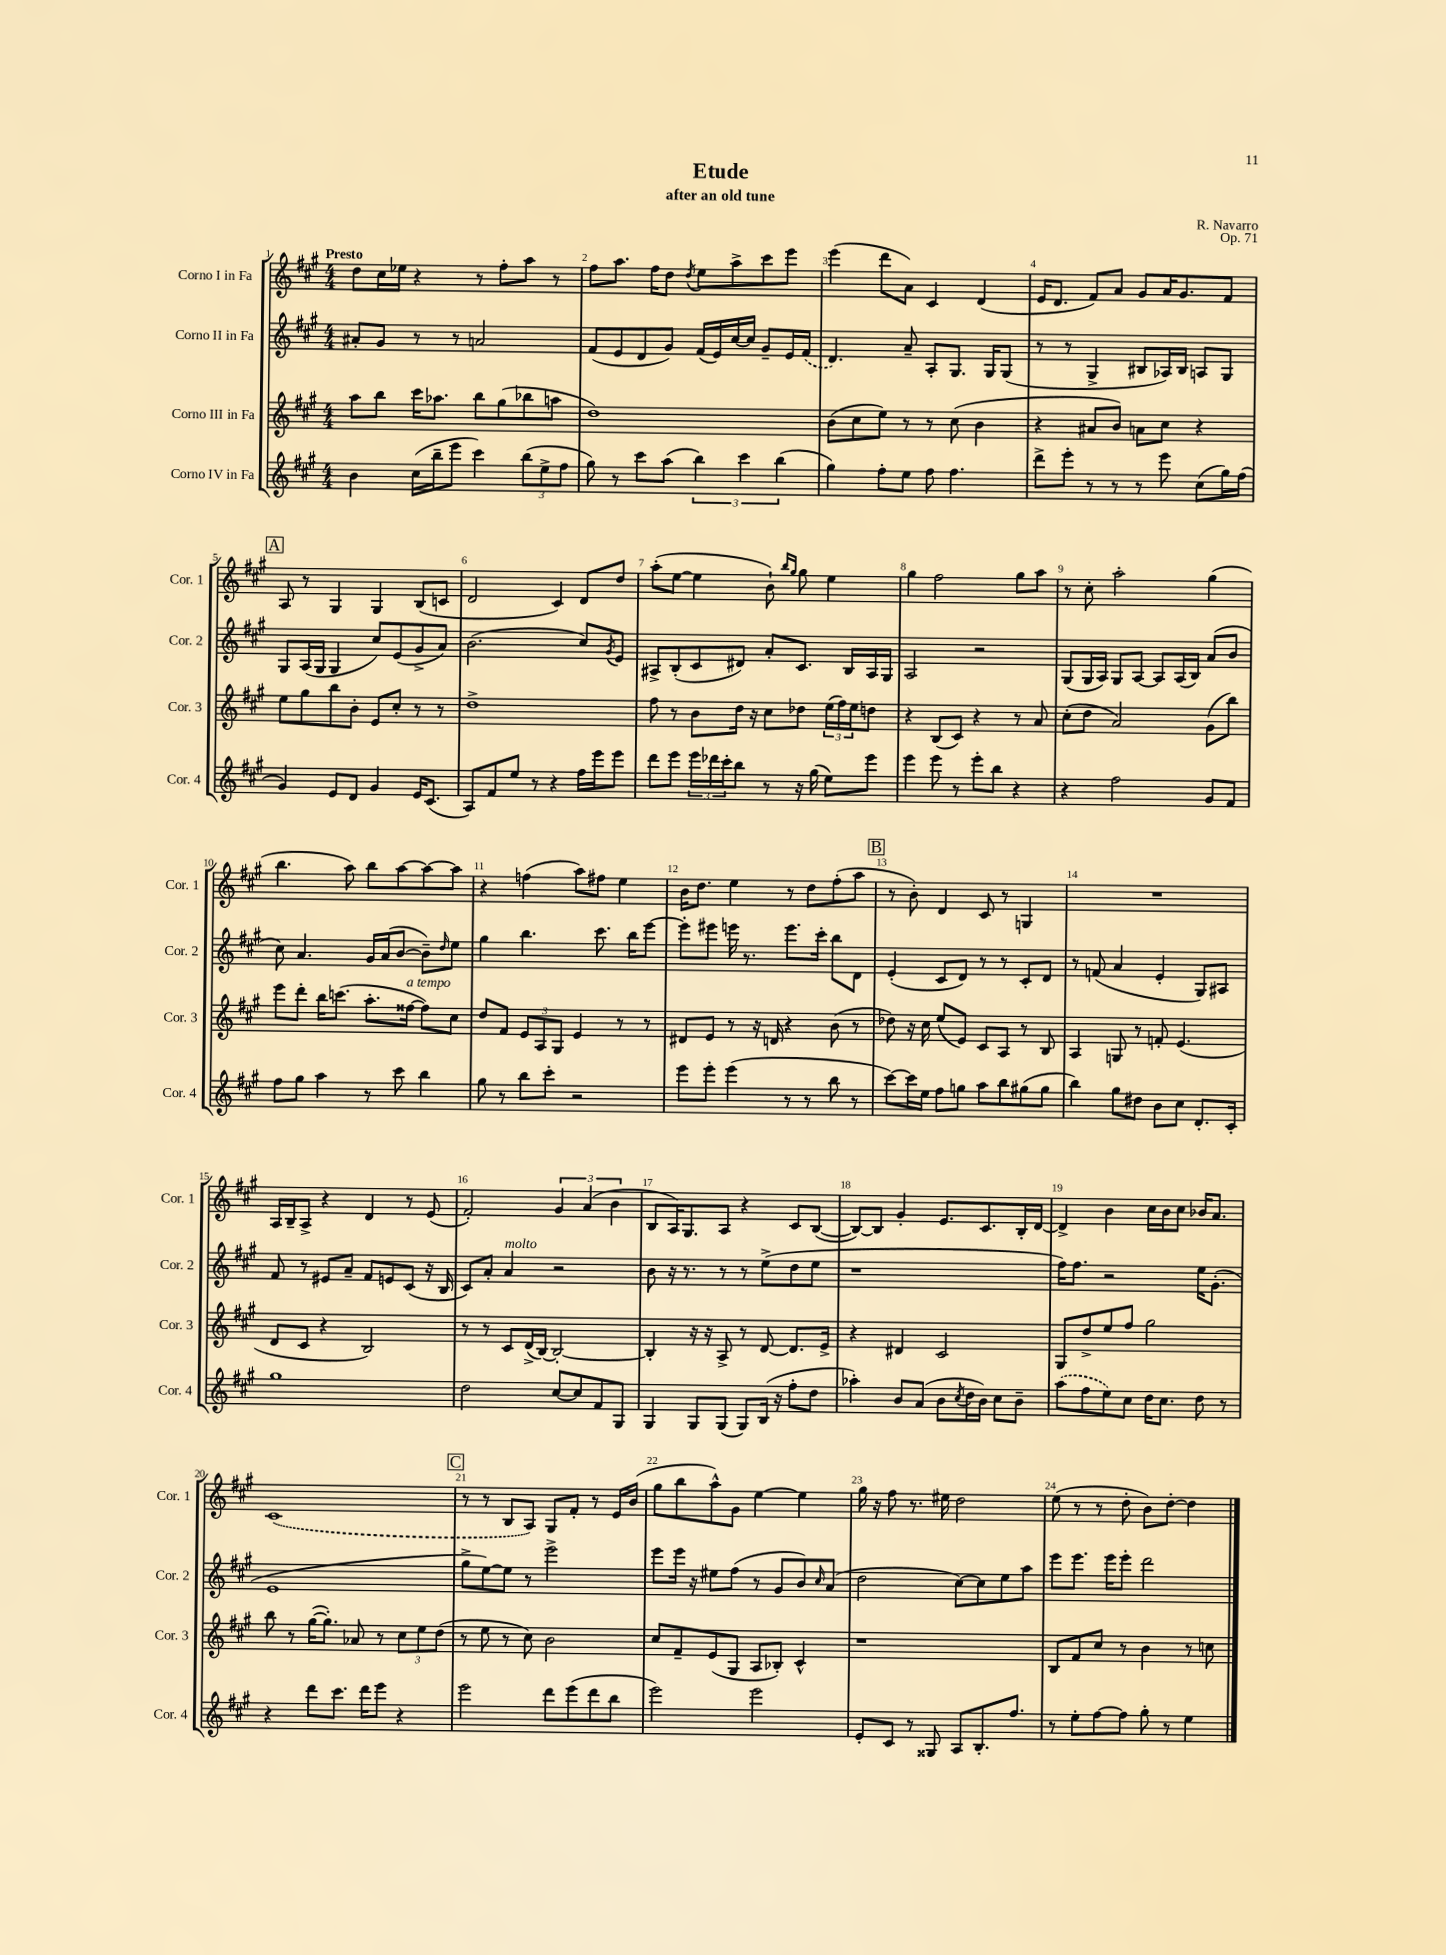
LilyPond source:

\header { title = "Etude" composer = "R. Navarro" subtitle = "after an old tune" opus = "Op. 71" }
<<
\new StaffGroup <<
\new Staff = "s0" \with { instrumentName = "Corno I in Fa" shortInstrumentName = "Cor. 1" } {
    \clef treble \key a \major \numericTimeSignature \time 4/4 \tempo "Presto"
    d''8 cis''16 ees''16 r4 r8 fis''8-. a''8 r8 |
    fis''8 a''8. fis''16 d''8 \acciaccatura { d''8 } e''8 a''8-> cis'''8 e'''8 |
    e'''4( d'''8 a'8) cis'4 d'4( |
    e'16 d'8. fis'8) a'8 gis'8 a'16 gis'8. fis'8 |
    \mark \markup { \box "A" } a8 r8 gis4 gis4 b8( c'8 |
    d'2 cis'4) d'8 d''8 |
    a''8-.( e''8~ e''4 b'8-!) \grace { b''16 gis''16 } gis''8 e''4 |
    gis''4 fis''2 gis''8 a''8 |
    r8 cis''8-. a''2-. gis''4( |
    b''4. a''8) b''8 a''8~ a''8~ a''8 |
    r4 f''4( a''8) fis''8 e''4 |
    b'16 d''8. e''4 r8 d''8 fis''8-.( a''8 |
    \mark \markup { \box "B" } r8 b'8-.) d'4 cis'8 r8 g4 |
    R1 |
    a16 b16-- a8-> r4 d'4 r8 e'8( |
    fis'2-.) \tuplet 3/2 { gis'4 a'4( b'4 } |
    b8 a16) gis8. a8 r4 cis'8 b8~( |
    b8~) b8 gis'4-. e'8. cis'8. b16-. d'16~ |
    d'4-> b'4 cis''16 b'16 cis''8 bes'16 a'8. |
    \once \slurDashed cis'1( |
    \mark \markup { \box "C" } r8 r8 b8 a8) gis8 fis'8-. r8 e'16 b'16( |
    gis''8 b''8 a''8-^) gis'8 e''4~ e''4 |
    gis''16 r16 fis''8 r8. eis''16 d''2 |
    e''8( r8 r8 d''8-. b'8) d''8~-. d''4 \bar "|." |
}
\new Staff = "s1" \with { instrumentName = "Corno II in Fa" shortInstrumentName = "Cor. 2" } {
    \clef treble \key a \major \numericTimeSignature \time 4/4
    ais'8-. gis'8 r8 r8 a'2 |
    fis'8( e'8 d'8 gis'8) fis'16( e'16) cis''16~ cis''16 gis'8-- e'16 \once \slurDashed fis'16( |
    d'4.) a'8-- a8-. gis8. gis16 gis8( |
    r8 r8 gis4-> bis8 aes16) bis16 a8 gis8 |
    \mark \markup { \box "A" } gis8 a16( gis16 gis4 cis''8) e'8( gis'8-> a'8) |
    b'2.( cis''8) \acciaccatura { gis'8 } e'8 |
    ais8-> b8-.( cis'8 dis'8) a'8-. cis'8. b16 ais16 gis16 |
    a2 r2 |
    gis8( gis16 a16) gis8 a8~ a8 a16( b16) a'8( b'8 |
    cis''8) a'4. gis'16 a'16( b'8~ b'8--) \grace { d''16 } e''8 |
    gis''4 b''4. cis'''8. b''16 e'''8~ |
    e'''8-. eis'''8 e'''16 r8. e'''8. cis'''16-. b''8 d'8 |
    \mark \markup { \box "B" } e'4-.( cis'8 d'8) r8 r8 cis'8-. d'8 |
    r8 f'8( a'4 e'4-. gis8) ais8 |
    fis'8 r8 eis'8 a'8-- fis'8 e'8 cis'8( r16 b16 |
    cis'8) a'8-. a'4^\markup { \italic "molto" } r2 |
    b'8 r16 r8. r8 r8 e''8->( d''8 e''8 |
    r1 |
    fis''16) fis''8. r2 e''16 gis'8.-.( |
    e'1 |
    \mark \markup { \box "C" } gis''8-> e''8~) e''8 r8 e'''2-> |
    e'''8 e'''16 r16 eis''8 fis''8( r8 gis'8 b'8) \grace { cis''16 } a'8( |
    d''2 cis''8~) cis''8 e''8 a''8 |
    e'''8 e'''8. e'''16 e'''8-. d'''2 \bar "|." |
}
\new Staff = "s2" \with { instrumentName = "Corno III in Fa" shortInstrumentName = "Cor. 3" } {
    \clef treble \key a \major \numericTimeSignature \time 4/4
    a''8 b''8 cis'''16 aes''8. b''8 gis''8( bes''8 a''8 |
    d''1) |
    b'8( cis''8 e''8) r8 r8 cis''8( b'4 |
    r4 ais'8 b'8) a'8 cis''8 r4 |
    \mark \markup { \box "A" } e''8 gis''8 b''8 b'8-. e'8 cis''8-. r8 r8 |
    d''1-> |
    fis''8 r8 b'8 d''16 r16 cis''8 des''8 \tuplet 3/2 { e''16( fis''16) e''16 } d''8 |
    r4 b8( cis'8) r4 r8 a'8 |
    cis''8-.( d''8 a'2) gis'8( b''8) |
    e'''8 d'''8-. b''16 c'''8.( a''8.-. fisis''16~^\markup { \italic "a tempo" } fisis''8) cis''8 |
    d''8 fis'8 \tuplet 3/2 { e'8 a8 gis8 } e'4 r8 r8 |
    dis'8 e'8 r8 r16 d'16 r4 b'8( r8 |
    \mark \markup { \box "B" } des''8) r16 cis''16 e''8( e'8) cis'8 a8 r8 b8 |
    a4 g8 r8 f'8-. e'4.( |
    d'8 cis'8 r4 b2) |
    r8 r8 cis'8 d'16->( b16~) b2~-. |
    b4-. r16 r16 a8-> r8 d'8~ d'8. e'16-> |
    r4 dis'4 cis'2 |
    gis8 d''8-> e''8 fis''8 gis''2 |
    b''8 r8 gis''16~( gis''8.-.) aes'8 r8 \tuplet 3/2 { cis''8 e''8 d''8( } |
    \mark \markup { \box "C" } r8 e''8 r8 cis''8) b'2 |
    cis''8 fis'8-- e'8( gis8 a8 bes8-.) cis'4-^ |
    r1 |
    b8 fis'8 cis''8 r8 b'4 r8 c''8 \bar "|." |
}
\new Staff = "s3" \with { instrumentName = "Corno IV in Fa" shortInstrumentName = "Cor. 4" } {
    \clef treble \key a \major \numericTimeSignature \time 4/4
    b'4 cis''16( b''16-- e'''8 cis'''4) \tuplet 3/2 { b''8( e''8-> fis''8 } |
    gis''8) r8 cis'''8 a''8( \tuplet 3/2 { b''4) cis'''4 b''4( } |
    gis''4) fis''8-. e''8 fis''8 fis''4. |
    d'''8-> e'''8-. r8 r8 r8 e'''8 cis''8( gis''16) fis''16( |
    \mark \markup { \box "A" } gis'4) e'8 d'8 gis'4 e'16 cis'8.( |
    a8) fis'8 e''8 r8 r4 fis''16 e'''16 e'''8 |
    d'''8 e'''8 \tuplet 3/2 { e'''16 des'''16 cis'''16-. } b''8 r8 r16 gis''16( e''8) e'''8 |
    e'''4 e'''8 r8 e'''8-. b''8 r4 |
    r4 fis''2 gis'8 fis'8 |
    fis''8 gis''8 a''4 r8 cis'''8 b''4 |
    gis''8 r8 b''8 cis'''8-. r2 |
    e'''8 e'''8-. e'''4( r8 r8 b''8 r8 |
    \mark \markup { \box "B" } cis'''8~) cis'''16 e''16 fis''8 g''8 a''8 b''8 gis''8( gis''8 |
    b''4) gis''8 dis''8 b'8 cis''8 d'8.-. cis'16-. |
    gis''1 |
    d''2 cis''8~ cis''8 fis'8 gis8 |
    gis4 gis8 gis8( gis8) b16( r16 fis''8-. d''8 |
    aes''4-.) b'8 a'8( b'8 \acciaccatura { cis''8 } d''16 b'16) cis''8 b'8-- |
    \once \slurDashed a''8( fis''8 e''8) cis''8 d''16 cis''8. d''8 r8 |
    r4 d'''8 cis'''8. d'''16 e'''8 r4 |
    \mark \markup { \box "C" } e'''2 d'''8 e'''8( d'''8 b''8 |
    e'''2) e'''2 |
    e'8-. cis'8 r8 gisis8 a8 b8.-. fis''8. |
    r8 e''8-. fis''8~ fis''8 gis''8-. r8 e''4 \bar "|." |
}
>>
>>
\layout { \context { \Score \override BarNumber.break-visibility = ##(#f #t #t) barNumberVisibility = #all-bar-numbers-visible } }
